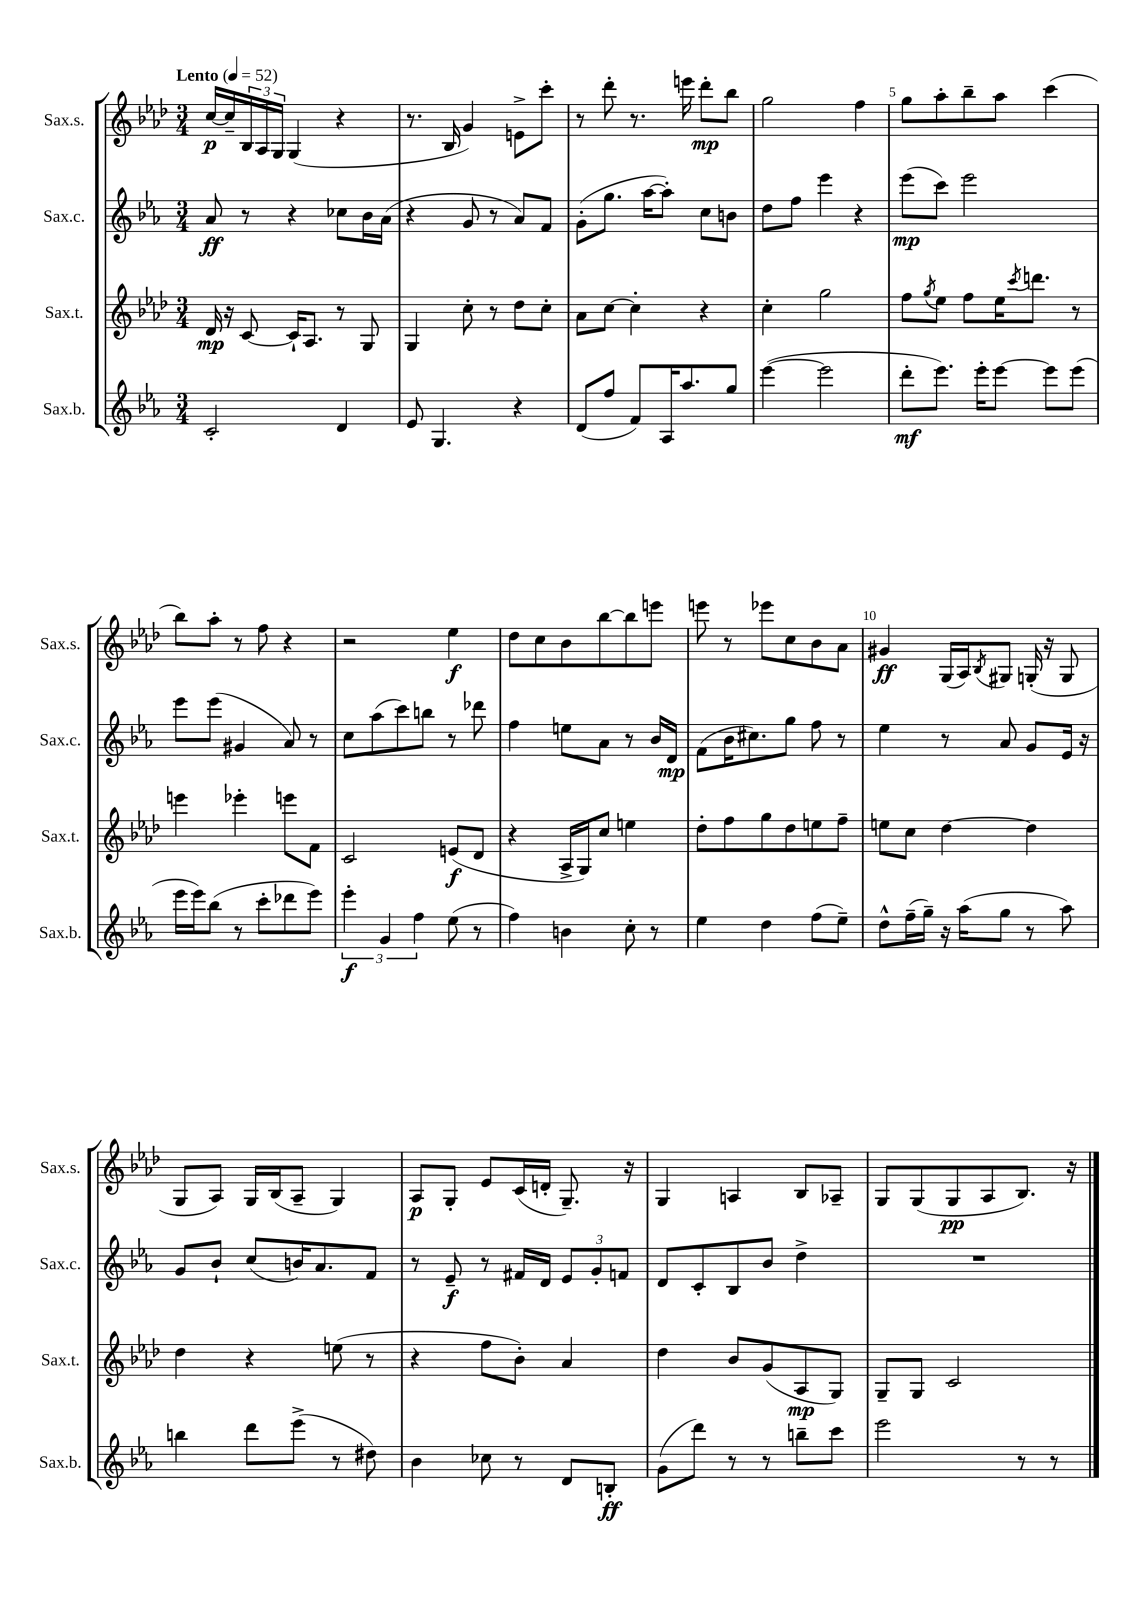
<<
\new StaffGroup <<
\new Staff = "s0" \with { instrumentName = "Sax.s." shortInstrumentName = "Sax.s." } {
    \clef treble \key aes \major \numericTimeSignature \time 3/4 \tempo "Lento" 4 = 52
    c''16~\p c''16-- \tuplet 3/2 { bes16 aes16 g16 } g4( r4 |
    r8. bes16 g'4) e'8-> c'''8-. |
    r8 des'''8-. r8. e'''16 des'''8-.\mp bes''8 |
    g''2 f''4 |
    g''8 aes''8-. bes''8-- aes''8 c'''4( |
    bes''8) aes''8-. r8 f''8 r4 |
    r2 ees''4\f |
    des''8 c''8 bes'8 bes''8~ bes''8 e'''8 |
    e'''8 r8 ees'''8 c''8 bes'8 aes'8 |
    gis'4\ff g16( aes16) \acciaccatura { bes8 } gis8 g16-.( r16 g8 |
    g8 aes8) g16 bes16( aes8-- g4) |
    aes8\p g8-. ees'8 c'16( d'16-. g8.--) r16 |
    g4 a4 bes8 aes8-- |
    g8 g8( g8\pp aes8 bes8.) r16 \bar "|." |
}
\new Staff = "s1" \with { instrumentName = "Sax.c." shortInstrumentName = "Sax.c." } {
    \clef treble \key ees \major \numericTimeSignature \time 3/4
    aes'8\ff r8 r4 ces''8 bes'16 aes'16( |
    r4 g'8 r8 aes'8) f'8 |
    g'8-.( g''8. aes''16~ aes''8-.) c''8 b'8 |
    d''8 f''8 ees'''4 r4 |
    ees'''8\mp( c'''8) ees'''2 |
    ees'''8 ees'''8( gis'4 aes'8) r8 |
    c''8 aes''8( c'''8) b''8 r8 des'''8 |
    f''4 e''8 aes'8 r8 bes'16 d'16\mp |
    f'8( bes'16 cis''8.) g''8 f''8 r8 |
    ees''4 r8 aes'8 g'8 ees'16 r16 |
    g'8 bes'8-! c''8( b'16) aes'8. f'8 |
    r8 ees'8--\f r8 fis'16 d'16 \tuplet 3/2 { ees'8 g'8-. f'8 } |
    d'8 c'8-. bes8 bes'8 d''4-> |
    R2. \bar "|." |
}
\new Staff = "s2" \with { instrumentName = "Sax.t." shortInstrumentName = "Sax.t." } {
    \clef treble \key aes \major \numericTimeSignature \time 3/4
    des'16\mp r16 c'8~ c'16-! aes8. r8 g8 |
    g4 c''8-. r8 des''8 c''8-. |
    aes'8 c''8~ c''4-. r4 |
    c''4-. g''2 |
    f''8 \acciaccatura { g''8 } ees''8 f''8 ees''16 \acciaccatura { c'''8 } d'''8. r8 |
    e'''4 ees'''4-. e'''8 f'8 |
    c'2 e'8\f( des'8 |
    r4 aes16-> g16) c''8 e''4 |
    des''8-. f''8 g''8 des''8 e''8 f''8-- |
    e''8 c''8 des''4~ des''4 |
    des''4 r4 e''8( r8 |
    r4 f''8 bes'8-.) aes'4 |
    des''4 bes'8 g'8( aes8\mp g8) |
    g8-- g8 c'2 \bar "|." |
}
\new Staff = "s3" \with { instrumentName = "Sax.b." shortInstrumentName = "Sax.b." } {
    \clef treble \key ees \major \numericTimeSignature \time 3/4
    c'2-. d'4 |
    ees'8 g4. r4 |
    d'8( f''8 f'8) aes16 aes''8. g''8 |
    ees'''4~( ees'''2 |
    d'''8-.\mf ees'''8.) ees'''16-. ees'''8~ ees'''8 ees'''8( |
    ees'''16 ees'''16) bes''8( r8 c'''8-. des'''8 ees'''8) |
    \tuplet 3/2 { ees'''4-.\f g'4 f''4 } ees''8( r8 |
    f''4) b'4 c''8-. r8 |
    ees''4 d''4 f''8( ees''8--) |
    d''8-^ f''16--( g''16--) r16 aes''16( g''8 r8 aes''8) |
    b''4 d'''8 ees'''8->( r8 dis''8) |
    bes'4 ces''8 r8 d'8 b8-.\ff |
    g'8( d'''8) r8 r8 b''8-- c'''8 |
    ees'''2 r8 r8 \bar "|." |
}
>>
>>
\layout { \context { \Score \override BarNumber.break-visibility = ##(#f #t #t) barNumberVisibility = #(every-nth-bar-number-visible 5) } }
